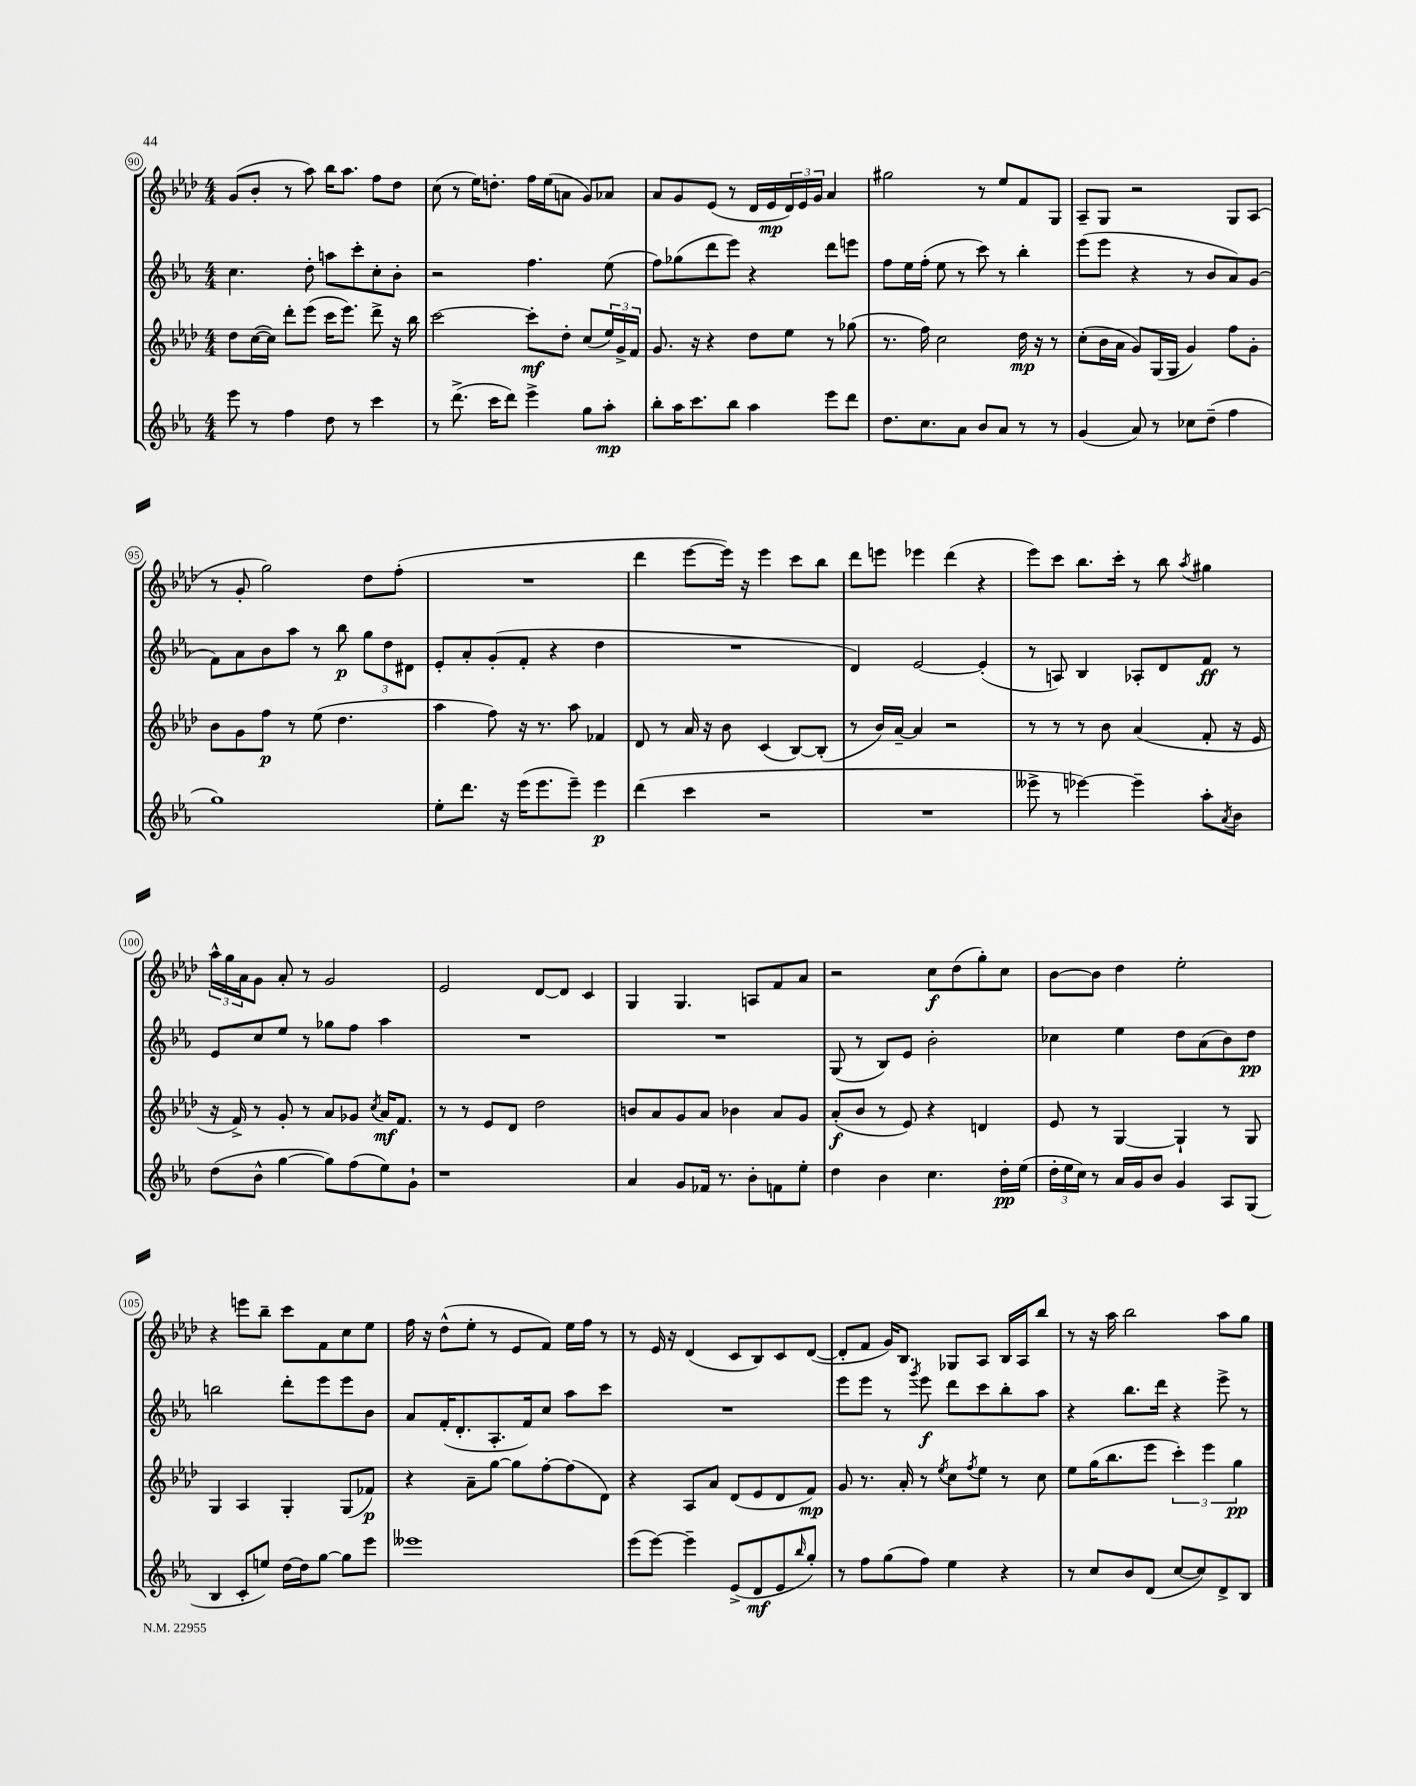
<<
\new StaffGroup <<
\new Staff = "s0" {
    \clef treble \key aes \major \numericTimeSignature \time 4/4
    g'8( bes'8-. r8 aes''8) bes''16 aes''8. f''8 des''8 |
    c''8( r8 ees''16) d''8.-. f''16 ees''16( a'8 g'8) aes'8 |
    aes'8 g'8 ees'8( r8 des'16 ees'16\mp \tuplet 3/2 { des'16) ees'16 g'16 } aes'4 |
    gis''2 r8 ees''8 f'8 g8 |
    aes8-- g8 r2 g8 aes8( |
    r8 g'8-. g''2) des''8 f''8-.( |
    R1 |
    des'''4 ees'''8~ ees'''16) r16 ees'''4 c'''8 bes''8 |
    des'''8 e'''8 ees'''4 des'''4( r4 |
    ees'''8) c'''8 bes''8. c'''16-. r8 bes''8 \acciaccatura { aes''8 } gis''4 |
    \tuplet 3/2 { aes''16-^ g''16 aes'16 } g'8 aes'8-. r8 g'2 |
    ees'2 des'8~ des'8 c'4 |
    g4 g4. a8 f'8 aes'8 |
    r2 c''8\f des''8( g''8-.) c''8 |
    bes'8~ bes'8 des''4 ees''2-. |
    r4 e'''8 bes''8-- c'''8 f'8 c''8 ees''8 |
    f''16 r16 des''8-^( ees''8-. r8 ees'8 f'8) ees''16 f''16 r8 |
    r8 ees'16 r16 des'4( c'8 bes8) c'8 des'8~( |
    des'8-. f'8 g'16) bes8. ges8 aes8 bes16 aes16 bes''8 |
    r8 r16 aes''16 bes''2 aes''8 g''8 \bar "|." |
}
\new Staff = "s1" {
    \clef treble \key ees \major \numericTimeSignature \time 4/4
    c''4. d''8-. a''8 c'''8-. c''8-. bes'8-. |
    r2 f''4. ees''8( |
    f''8) ges''8( d'''8 ees'''8) r4 d'''8 e'''8 |
    f''8 ees''16 f''16-.( ees''8 r8 c'''8) r8 bes''4-. |
    ees'''8( ees'''8 r4 r8 bes'8 aes'8) g'8( |
    f'8) aes'8 bes'8 aes''8 r8 bes''8\p \tuplet 3/2 { g''8 d''8 dis'8 } |
    ees'8-. aes'8-. g'8-.( f'8-. r4 d''4 |
    R1 |
    d'4) ees'2~ ees'4-.( |
    r8 a8) bes4 aes8-. d'8 f'8\ff r8 |
    ees'8 c''8 ees''8 r8 ges''8 f''8 aes''4 |
    R1 |
    R1 |
    g8( r8 bes8) ees'8 bes'2-. |
    ces''4 ees''4 d''8 aes'8( bes'8) d''8\pp |
    b''2 d'''8-. ees'''8 ees'''8 bes'8 |
    aes'8 f'16-.( d'8.-. aes8.-. f'16) c''8 aes''8 c'''8 |
    R1 |
    ees'''8 ees'''8 r8 \acciaccatura { g'''8 } ees'''8\f d'''8 c'''8 bes''8-. aes''8 |
    r4 bes''8. d'''16 r4 ees'''8-> r8 \bar "|." |
}
\new Staff = "s2" {
    \clef treble \key aes \major \numericTimeSignature \time 4/4
    des''8 c''16~( c''16) des'''8-. ees'''8( c'''16 ees'''8.) des'''8-> r16 bes''16 |
    c'''2~ c'''8-.\mf des''8-. c''8( \tuplet 3/2 { ees''16) g'16-> f'16 } |
    g'8. r16 r4 des''8 ees''8 r8 ges''8( |
    r8. f''16) c''2 des''16\mp r16 r8 |
    c''8-.( bes'16 aes'16 g'8) g16( g16 g'4) f''8 g'8-. |
    bes'8 g'8 f''8\p r8 ees''8( des''4. |
    aes''4 f''8) r16 r8. aes''8 fes'4 |
    des'8 r8 aes'16 r16 bes'8 c'4( bes8~) bes8-.( |
    r8 bes'16) aes'16~-- aes'4 r2 |
    r8 r8 r8 bes'8 aes'4( f'8-. r16 ees'16 |
    r16 f'16->) r8 g'8-. r8 aes'8 ges'8 \acciaccatura { c''8 } aes'16\mf f'8. |
    r8 r8 ees'8 des'8 des''2 |
    b'8 aes'8 g'8 aes'8 bes'4 aes'8 g'8 |
    aes'8-.\f( bes'8 r8 ees'8) r4 d'4 |
    ees'8 r8 g4~ g4-! r8 g8 |
    g4 aes4 g4-. g8( fes'8\p) |
    r4 aes'8-- g''8~ g''8 f''8~-. f''8( des'8) |
    r4 aes8 aes'8 des'8( ees'8 des'8 f'8\mp) |
    g'8 r8. aes'16-. r8 \acciaccatura { ees''8 } c''8 \acciaccatura { f''8 } ees''8 r8 c''8 |
    ees''8 g''16( bes''8. ees'''8 \tuplet 3/2 { c'''4-.) ees'''4 g''4\pp } \bar "|." |
}
\new Staff = "s3" {
    \clef treble \key ees \major \numericTimeSignature \time 4/4
    ees'''8 r8 f''4 d''8 r8 c'''4 |
    r8 d'''8.->( c'''16 d'''8) ees'''4-> g''8 aes''8-.\mp |
    bes''8-. aes''16 c'''8. bes''8 aes''4 ees'''8 d'''8 |
    d''8. c''8. aes'8 bes'8 aes'8 r8 r8 |
    g'4( aes'8) r8 ces''8 d''8--( f''4 |
    g''1) |
    ees''8-. d'''8. r16 ees'''16( ees'''8. ees'''8--) ees'''4\p |
    d'''4( c'''4 r2 |
    R1 |
    eeses'''8-> r8 ees'''4~) ees'''4-- aes''8-. \acciaccatura { aes'8 } bes'8 |
    d''8( bes'8-^ g''4~ g''8) f''8( ees''8) g'8-! |
    r1 |
    aes'4 g'8 fes'16 r8. bes'8-. f'8 ees''8-. |
    d''4 bes'4 c''4. d''16-.\pp ees''16( |
    \tuplet 3/2 { d''16-. ees''16 c''16) } r8 aes'16 g'16 bes'8 g'4 aes8 g8( |
    bes4 c'8-. e''8) d''16~ d''16 g''8~ g''8 ees'''8 |
    eeses'''1 |
    ees'''8( ees'''8~) ees'''4-- ees'8->( d'8\mf ees'8 \grace { bes''16 } g''8-.) |
    r8 f''8 g''8( f''8) ees''4 r4 |
    r8 c''8 bes'8 d'8( c''8~ c''8) d'8-> bes8 \bar "|." |
}
>>
>>
\layout { \context { \Score currentBarNumber = #90 \override BarNumber.stencil = #(make-stencil-circler 0.1 0.3 ly:text-interface::print) } }
